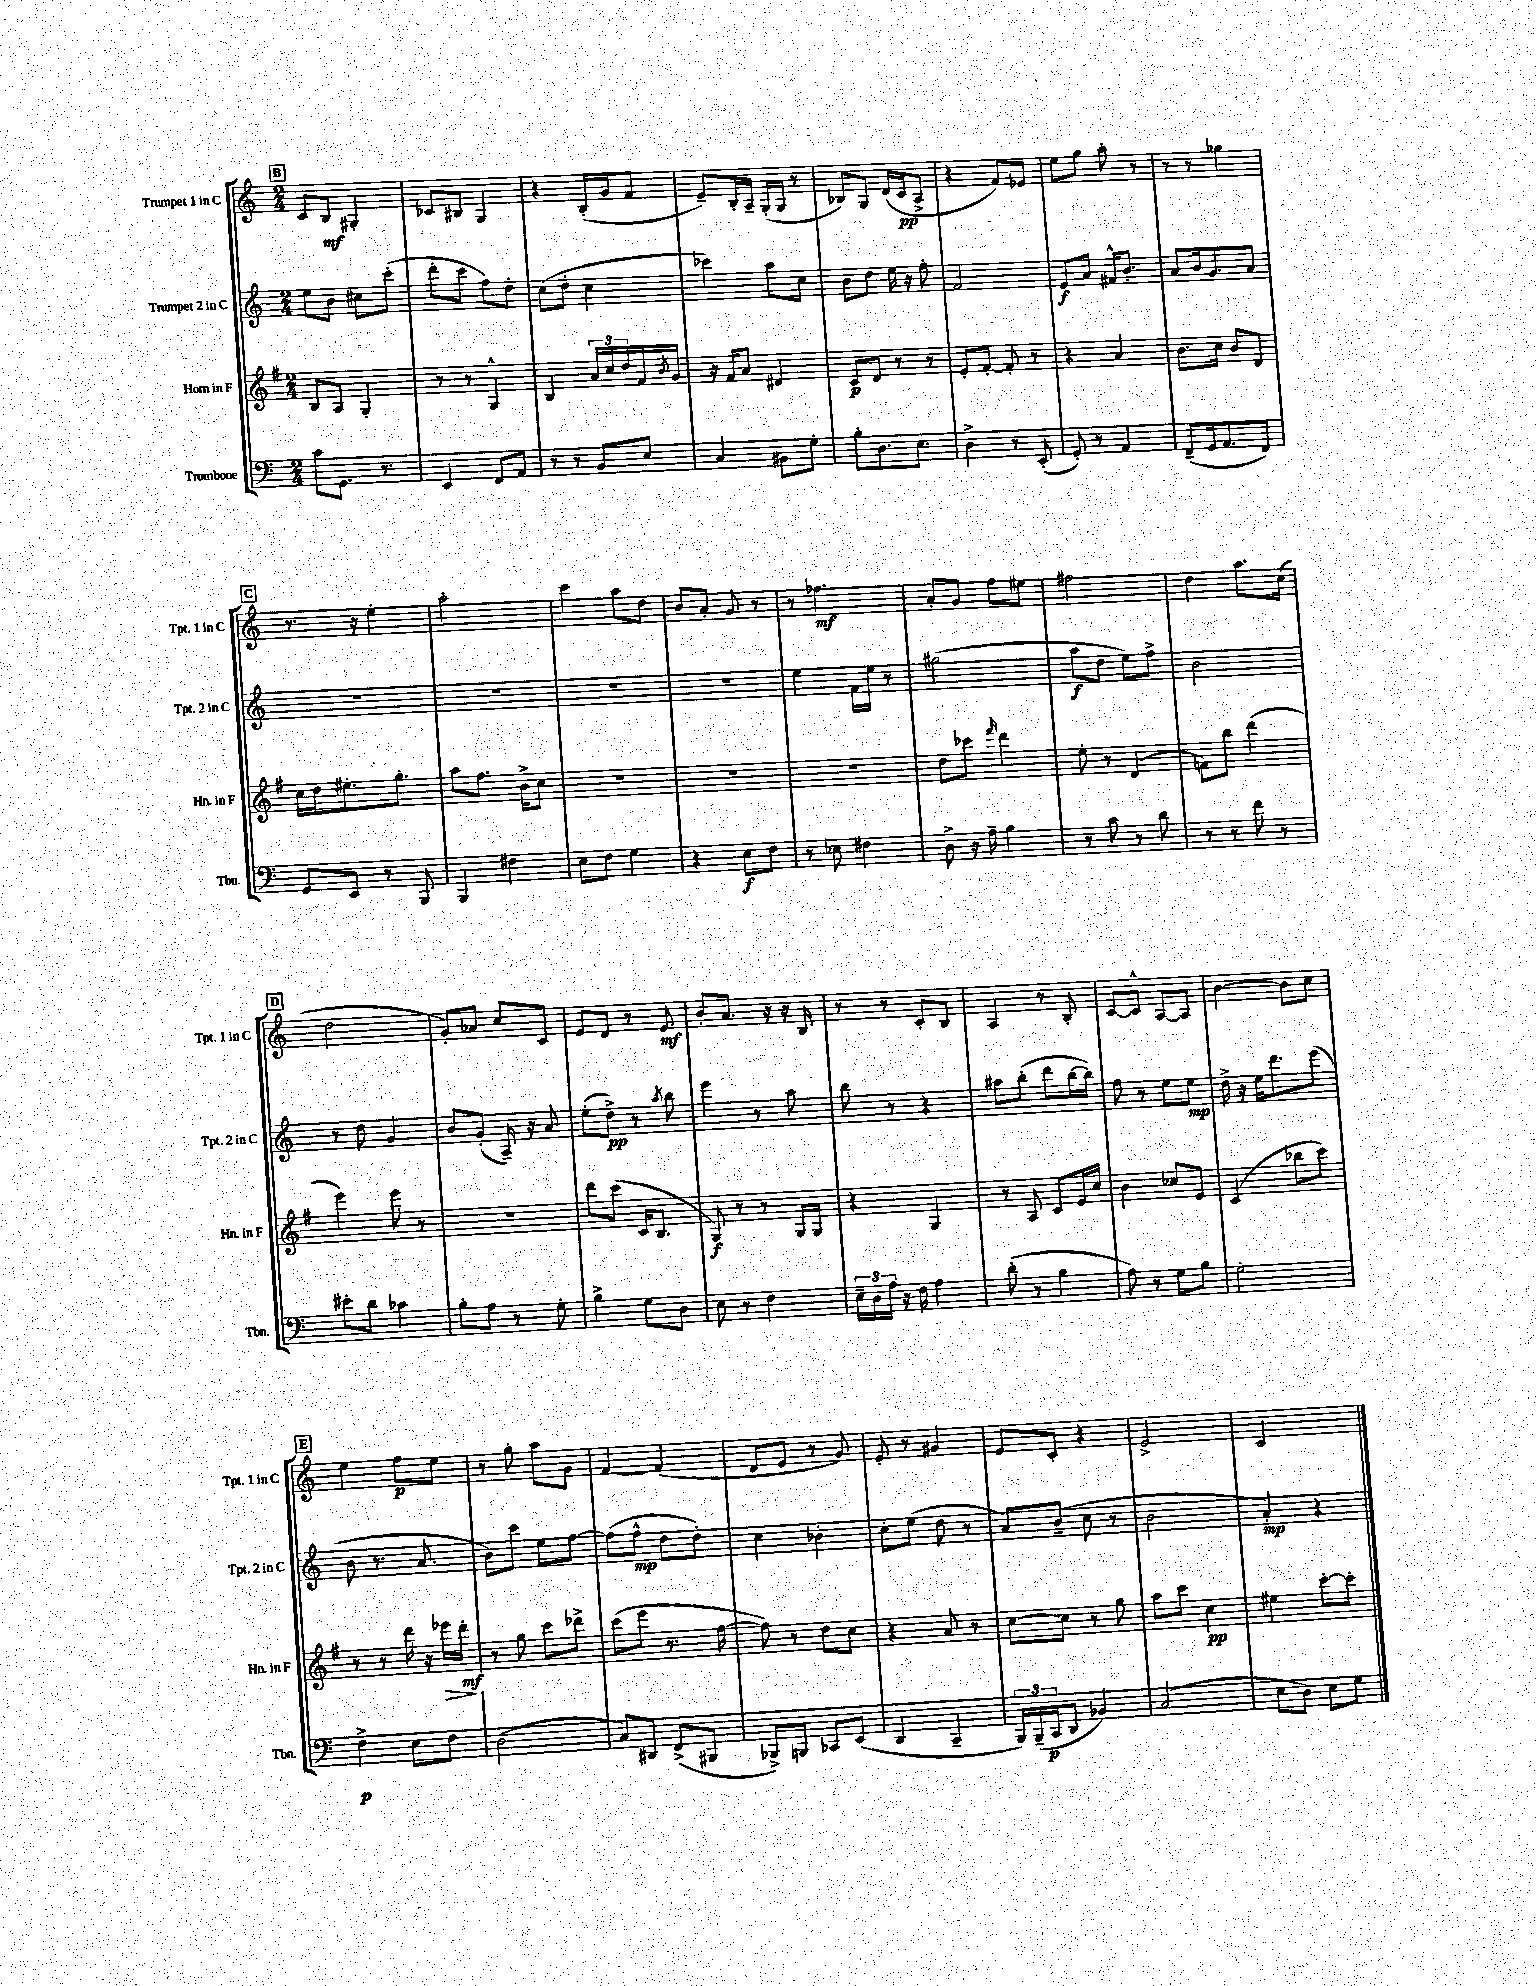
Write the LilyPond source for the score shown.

<<
\new StaffGroup <<
\new Staff = "s0" \with { instrumentName = "Trumpet 1 in C" shortInstrumentName = "Tpt. 1 in C" } {
    \clef treble \key c \major \numericTimeSignature \time 2/4
    \mark \markup { \box "B" } c'8 b8\mf gis4-. |
    ces'8 bis8 g4 |
    r4 b16-.( g'16 f'8 |
    e'8--) b16-. a16-- g16-.( g16 r8 |
    bes8) g8 d'16( c'16\pp a8-> |
    r4 f'8) ees'8 |
    e''8 g''8 a''8-. r8 |
    r8 r8 ges''4 |
    \mark \markup { \box "C" } r8. r16 e''4-. |
    a''2-. |
    c'''4 a''8 d''8 |
    b'8 a'8-. g'8 r8 |
    r8 fes''4.\mf |
    a'8-. g'8 f''8 eis''8 |
    fis''2 |
    d''4 a''8. c''16( |
    \mark \markup { \box "D" } d''2 |
    g'8-.) aes'8 c''8 c'8 |
    e'8 d'8 r8 e'8\mf |
    b'8-. a'8. r16 r16 b16 |
    r8 r8 c'8-. b8 |
    a4 r8 b8-. |
    c'8~ c'8-^ a8~ a8 |
    b'4~ b'8 c''8 |
    \mark \markup { \box "E" } e''4 f''8\p e''8 |
    r8 g''8-. a''8 g'8 |
    f'4~ f'4( |
    d'8 e'8 r8 g'8) |
    e'8-. r8 gis'4 |
    e'8 c'8-. r4 |
    e'2-> |
    c'2 \bar "|." |
}
\new Staff = "s1" \with { instrumentName = "Trumpet 2 in C" shortInstrumentName = "Tpt. 2 in C" } {
    \clef treble \key c \major \numericTimeSignature \time 2/4
    \mark \markup { \box "B" } e''8 b'8 cis''8 c'''8-.( |
    d'''8-. c'''8 f''8) d''8-. |
    c''8( d''8-. c''4 |
    ces'''4) a''8 c''8 |
    b'8 d''8 e''16 r16 f''8-. |
    f'2 |
    e'8\f a'8 fis'16-^ b'8.-. |
    a'8 b'16 g'8. a'8 |
    \mark \markup { \box "C" } R2 |
    R2 |
    R2 |
    R2 |
    e''4 f'16 e''16 r8 |
    gis''2( |
    a''8\f d''8 e''8) f''8-> |
    b'2 |
    \mark \markup { \box "D" } r8 d''8 g'4 |
    b'8 g'8-.( a16--) r16 a'8 |
    e''8-.( d''8->\pp) r8 \acciaccatura { a''8 } b''8 |
    e'''4 r8 a''8 |
    b''8 r8 r4 |
    ais''8 b''8-.( d'''8 b''16~ b''16) |
    f''8 r8 e''8 e''8\mp |
    d''16-> r16 e''16 d'''8. e'''8( |
    \mark \markup { \box "E" } b'8 r8. a'8. |
    b'8) c'''8 e''8 f''8~ |
    f''8( f''8-^\mp d''8 d''8-.) |
    c''4 bes'4-. |
    c''8-. e''8( d''8 r8 |
    a'8) b'8--( c''8 r8 |
    b'2 |
    a'4-.\mp) r4 \bar "|." |
}
\new Staff = "s2" \with { instrumentName = "Horn in F" shortInstrumentName = "Hn. in F" } {
    \clef treble \key g \major \numericTimeSignature \time 2/4
    \mark \markup { \box "B" } b8 a8 g4-. |
    r8 r8 g4-^ |
    b4 \tuplet 3/2 { a'16 c''16 d''16 } fis'16 \acciaccatura { b'8 } g'16 |
    r16 fis'16 a'8 dis'4 |
    c'8\p d'8 r8 r8 |
    e'8-. fis'8~-. fis'8-. r8 |
    r4 a'4 |
    b'8. c''16 b'8 d'8 |
    \mark \markup { \box "C" } c''16 d''16 eis''8.-. g''8.-. |
    a''8 fis''8. b'16-> c''8 |
    R2 |
    R2 |
    R2 |
    d''8 ces'''8 \grace { fis'''16 } d'''4 |
    e''8-. r8 d'4( |
    f'8) b''8 d'''4( |
    \mark \markup { \box "D" } e'''4) e'''8 r8 |
    r2 |
    d'''8 c'''8( c'16 b8. |
    g8\f) r8 r8 g16 g16 |
    r4 g4 |
    r8 a8 c'8 e'16 c''16 |
    b'4 ces''8 e'8 |
    c'4( bes''8 c'''8) |
    \mark \markup { \box "E" } r8 r8 d'''16 r16 ees'''16\> d'''16-.\mf\! |
    r8 g''8 c'''8 des'''8-> |
    c'''8( e'''8 r8. fis''16~ |
    fis''8) r8 d''8 c''8 |
    r4 a'8 r8 |
    c''8~ c''8 r8 g''8 |
    a''8 c'''8 c''4\pp |
    eis''4 c'''8~-. c'''8-. \bar "|." |
}
\new Staff = "s3" \with { instrumentName = "Trombone" shortInstrumentName = "Tbn." } {
    \clef bass \key c \major \numericTimeSignature \time 2/4
    \mark \markup { \box "B" } c'8 g,8. r8. |
    e,4 f,8 a,8 |
    r8 r8 b,8 e8 |
    c4 bis,8 g8-. |
    b8-. d8. e8. |
    d4-> r8 e,8-.( |
    g,8-.) r8 a,4 |
    f,8--( g,16 a,8. f,8) |
    \mark \markup { \box "C" } g,8 e,8 r8 b,,8 |
    b,,4 fis4 |
    e8 f8 g4 |
    r4 e8\f f8 |
    r8 ees8 fis4 |
    d8-> r16 a16-- b4 |
    r8 c'8 r8 d'8 |
    r8 r8 f'8 r8 |
    \mark \markup { \box "D" } eis'8-. d'8 ces'4 |
    b8-. a8 r8 g8-. |
    b4-> g8 d8 |
    e8 r8 f4 |
    \tuplet 3/2 { e16-- d16 a16 } r16 f16 a4 |
    d'8-.( r8 b4 |
    a8) r8 g8 b8 |
    g2-. |
    \mark \markup { \box "E" } f4->\p e8 f8 |
    d2( |
    c8) dis,8 f,8->( bis,,8 |
    bes,,8->) b,,8 ces,8 e,8( |
    d,4 c,4-- |
    \tuplet 3/2 { b,,16) b,,16--( c,16\p } d,8 bes,4) |
    c2( |
    e8 d8) e8 g8 \bar "|." |
}
>>
>>
